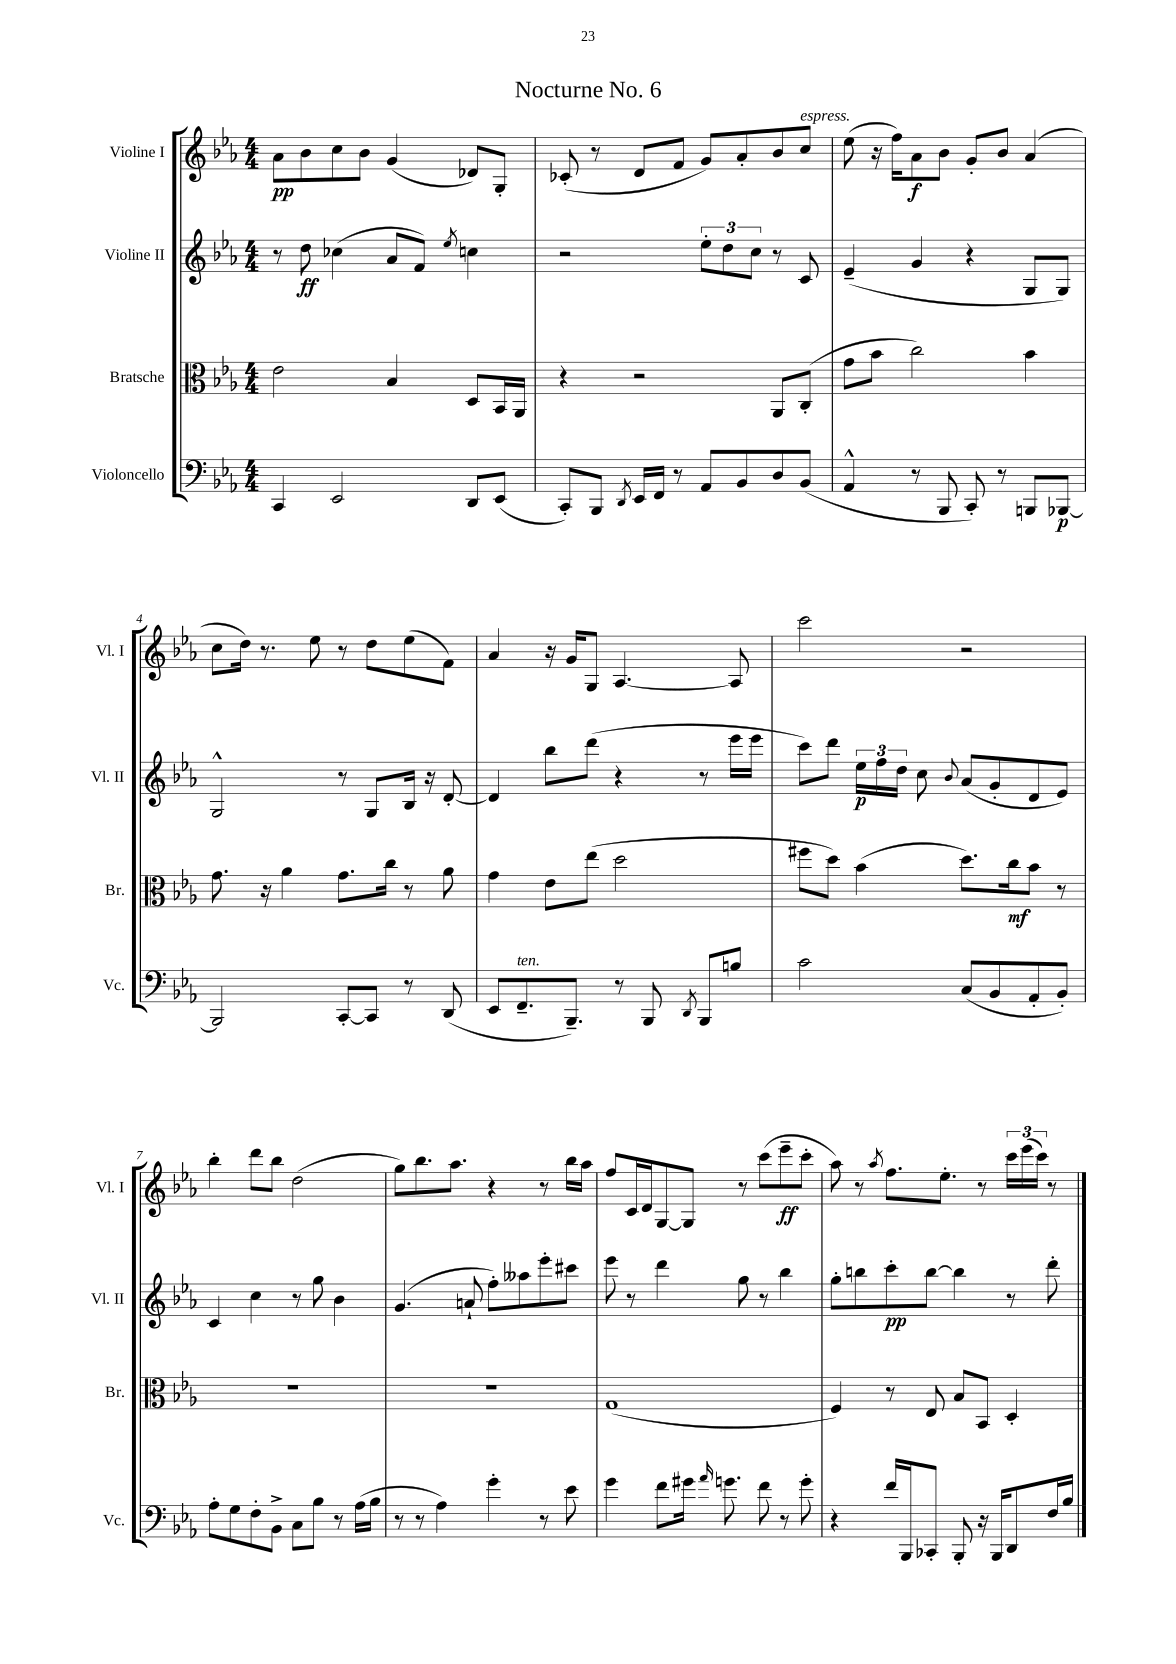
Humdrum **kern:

**kern	**kern	**kern	**kern
*staff4	*staff3	*staff2	*staff1
*clefF4	*clefC3	*clefG2	*clefG2
*k[b-e-a-]	*k[b-e-a-]	*k[b-e-a-]	*k[b-e-a-]
*M4/4	*M4/4	*M4/4	*M4/4
4CC	2e-	8r	8a-
.	.	8dd	8b-
2EE-	.	(4cc-	8cc
.	.	.	8b-
.	4B-	8a-	(4g
.	.	8f)	.
.	.	8qee-	.
8DD	8D	4cc	8d-)
(8EE-	16BB-	.	8G'
.	16AA-	.	.
=	=	=	=
8CC')	4r	2r	(8c-'
8BBB-	.	.	8r
8qDD	.	.	.
16EE-	2r	.	8d
16FF	.	.	.
8r	.	.	8f
8AA-	.	12ee-'	8g)
.	.	12dd	.
8BB-	.	.	8a-'
.	.	12cc	.
8D	8AA-	8r	8b-
(8BB-	(8C'	8c	8cc
=	=	=	=
4AA-^^	8g	(4e-~	(8ee-
.	8b-	.	16r
.	.	.	16ff)
8r	2cc)	4g	8a-
8BBB-	.	.	8b-
8CC')	.	4r	8g'
8r	.	.	8b-
8BBB	4b-	8G	(4a-
[8BBB-	.	8G)	.
=	=	=	=
2BBB-]	8.g	2G^^	8cc
.	.	.	16dd)
.	16r	.	8.r
.	4a-	.	.
.	.	.	8ee-
[8CC'	8.g	8r	8r
8CC]	.	8G	8dd
.	16cc	.	.
8r	8r	16B-	(8ee-
.	.	16r	.
(8DD	8a-	[8d'	8f)
=	=	=	=
8EE-	4g	4d]	4a-
8.FF~	.	.	.
.	8e-	8bb-	16r
8.BBB-~)	.	.	16g
.	(8ee-	(8ddd	8G
8r	2dd	4r	[4.A-
8BBB-	.	.	.
8qDD	.	.	.
8BBB-	.	8r	.
8B	.	16eee-	8A-]
.	.	16eee-	.
=	=	=	=
2c	8ff#	8ccc)	2ccc
.	8dd)	8ddd	.
.	(4b-	24ee-	.
.	.	24ff	.
.	.	24dd	.
.	.	8cc	.
.	.	8qqb-	.
(8C	8.dd)	(8a-	2r
8BB-	.	8g'	.
.	16cc	.	.
8AA-'	8b-	8d	.
8BB-')	8r	8e-)	.
=	=	=	=
8A-'	1r	4c	4bb-'
8G	.	.	.
8F'	.	4cc	8ddd
8BB-^	.	.	8bb-
8C	.	8r	(2dd
8B-	.	8gg	.
8r	.	4b-	.
(16A-	.	.	.
16B-	.	.	.
=	=	=	=
8r	1r	(4.g	8gg)
8r	.	.	8.bb-
4A-)	.	.	.
.	.	.	8.aa-
.	.	8a`	.
4g'	.	8ff')	4r
.	.	8aa--	.
8r	.	8eee-'	8r
8e-	.	8ccc#	16bb-
.	.	.	16aa-
=	=	=	=
4g	(1G	8eee-	8ff
.	.	8r	16c
.	.	.	16d
8f	.	4ddd	[8G
16g#	.	.	8G]
16qqa-	.	.	.
8.g	.	.	.
.	.	8gg	8r
8f	.	8r	(8ccc
8r	.	4bb-	8eee-~
8g'	.	.	8ccc'
=	=	=	=
4r	4F)	8gg'	8aa-)
.	.	8bb	8r
.	.	.	8qaa-
16f	8r	8ccc'	8.ff
16BBB-	.	.	.
8CC-'	8E-	[8bb	.
.	.	.	8.ee-'
8BBB-'	8B-	4bb]	.
16r	8BB-	.	8r
16BBB-	.	.	.
8DD	4D'	8r	24ccc
.	.	.	(24eee-
.	.	.	24ccc)
16F	.	8ddd'	8r
16B-	.	.	.
==	==	==	==
*-	*-	*-	*-
